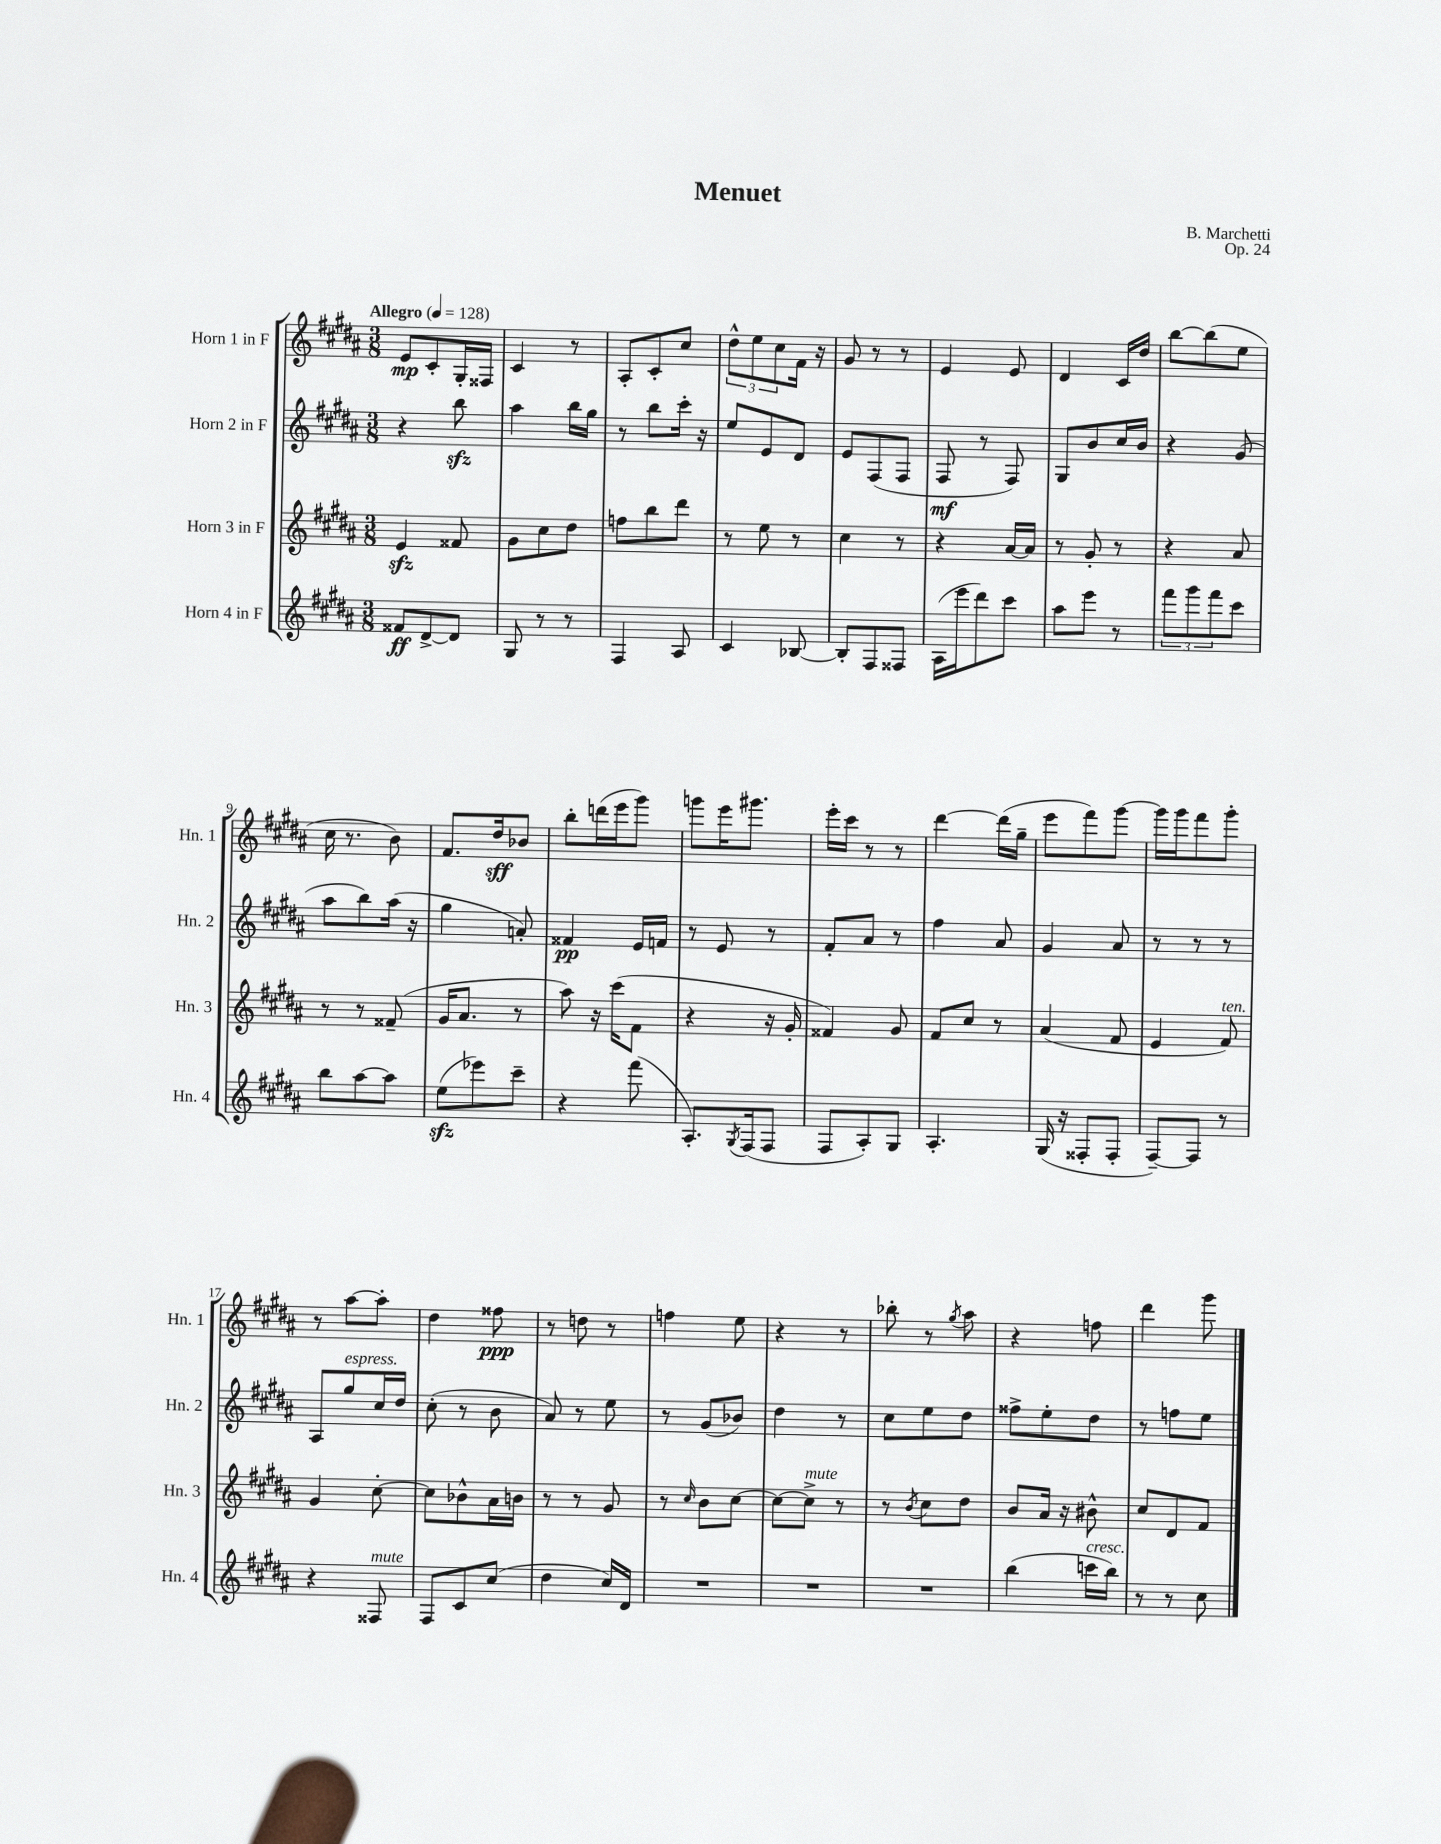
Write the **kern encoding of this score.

**kern	**dynam	**kern	**kern	**dynam	**kern	**dynam
*part4	*part4	*part3	*part2	*part2	*part1	*part1
*staff4	*staff4	*staff3	*staff2	*staff2	*staff1	*staff1
*I"Horn 4 in F	*	*I"Horn 3 in F	*I"Horn 2 in F	*	*I"Horn 1 in F	*
*I'Hn. 4	*	*I'Hn. 3	*I'Hn. 2	*	*I'Hn. 1	*
*clefG2	*	*clefG2	*clefG2	*	*clefG2	*
*k[f#c#g#d#a#]	*	*k[f#c#g#d#a#]	*k[f#c#g#d#a#]	*	*k[f#c#g#d#a#]	*
*M3/8	*	*M3/8	*M3/8	*	*M3/8	*
*MM128	*	*MM128	*MM128	*	*MM128	*
=1	=1	=1	=1	=1	=1	=1
!	!	!	!	!	!LO:TX:a:B:t=Allegro	!
8f##X/L	ff	4ezz/	4r	.	8e/L	mp
[8d#^/	.	.	.	.	8c#'/	.
8d#/J]	.	8f##X/	8bbzz\	.	16G#'/L	.
.	.	.	.	.	16F##X/JJ	.
=2	=2	=2	=2	=2	=2	=2
8G#/	.	8g#\L	4aa#\	.	4c#/	.
8r	.	8cc#\	.	.	.	.
8r	.	8dd#\J	16bb\LL	.	8r	.
.	.	.	16gg#\JJ	.	.	.
=3	=3	=3	=3	=3	=3	=3
4F#/	.	8ffn\L	8r	.	8A#'/L	.
.	.	8bb\	8bb\L	.	8c#'/	.
8A#/	.	8ddd#\J	16ccc#'\Jk	.	8cc#/J	.
.	.	.	16r	.	.	.
=4	=4	=4	=4	=4	=4	=4
4c#/	.	8r	8ee/L	.	12dd#^^\L	.
.	.	.	.	.	12ee\	.
.	.	8ee\	8e/	.	.	.
.	.	.	.	.	12cc#\	.
[8B-X/	.	8r	8d#/J	.	16f#\Jk	.
.	.	.	.	.	16r	.
=5	=5	=5	=5	=5	=5	=5
8B-'/L]	.	4cc#\	8e/L	.	8g#/	.
8F#/	.	.	(8F#/	.	8r	.
8F##X/J	.	8r	8F#/J	.	8r	.
=6	=6	=6	=6	=6	=6	=6
(16A#\LL	.	4r	8F#/	mf	4e/	.
16eee\J	.	.	.	.	.	.
8ddd#\)	.	.	8r	.	.	.
8ccc#\J	.	[16a#/LL	8F#/)	.	8e/	.
.	.	16a#/JJ]	.	.	.	.
=7	=7	=7	=7	=7	=7	=7
8aa#\L	.	8r	8G#/L	.	4d#/	.
8eee\J	.	8g#'/	8b/	.	.	.
8r	.	8r	16cc#/L	.	16c#/LL	.
.	.	.	16b/JJ	.	16dd#/JJ	.
=8	=8	=8	=8	=8	=8	=8
12fff#\L	.	4r	4r	.	[8bb\L	.
12ggg#\	.	.	.	.	.	.
.	.	.	.	.	(8bb\]	.
12fff#\	.	.	.	.	.	.
8ccc#\J	.	8a#/	(8g#/	.	8ee\J	.
!!LO:LB:g=z
=9	=9	=9	=9	=9	=9	=9
8bb\L	.	8r	8aa#\L	.	16cc#\	.
.	.	.	.	.	8.r	.
[8aa#\	.	8r	8bb\)	.	.	.
8aa#\J]	.	(8f##X~/	(16aa#\Jk	.	8b\)	.
.	.	.	16r	.	.	.
=10	=10	=10	=10	=10	=10	=10
(8eezz\L	.	16g#/KL	4gg#\	.	8.f#/L	.
.	.	8.a#/J	.	.	.	.
8eee-X\)	.	.	.	.	.	.
.	.	.	.	.	16dd#/k	sff
8ccc#~\J	.	8r	8an'/)	.	8b-X/J	.
=11	=11	=11	=11	=11	=11	=11
4r	.	8aa#\)	4f##X/	pp	8bb'\L	.
.	.	16r	.	.	(16dddn\L	.
.	.	(16ccc#\KL	.	.	16eee\J	.
(8fff#\	.	8f#\J	16e/LL	.	8ggg#\J)	.
.	.	.	16fn/JJ	.	.	.
=12	=12	=12	=12	=12	=12	=12
8.A#'/L)	.	4r	8r	.	8gggn\L	.
.	.	.	8e/	.	16eee\K	.
8qG#/	.	.	.	.	.	.
(16F#/k	.	.	.	.	8.ggg#X\J	.
8F#/J	.	16r	8r	.	.	.
.	.	16g#'/	.	.	.	.
=13	=13	=13	=13	=13	=13	=13
8F#/L	.	4f##X/)	8f#'/L	.	16eee'\LL	.
.	.	.	.	.	16ccc#\JJ	.
8A#'/)	.	.	8a#/J	.	8r	.
8G#/J	.	8g#/	8r	.	8r	.
=14	=14	=14	=14	=14	=14	=14
4.A#'/	.	8f#/L	4ff#\	.	[4ddd#\	.
.	.	8cc#/J	.	.	.	.
.	.	8r	8a#/	.	(16ddd#\LL]	.
.	.	.	.	.	16gg#~\JJ	.
=15	=15	=15	=15	=15	=15	=15
(16G#/	.	(4a#/	4g#/	.	8eee\L	.
16r	.	.	.	.	.	.
8F##X'/L	.	.	.	.	8fff#\)	.
8F##'/J	.	8f#/	8a#/	.	[8ggg#\J	.
=16	=16	=16	=16	=16	=16	=16
[8F#~/L)	.	4e/	8r	.	16ggg#\LL]	.
.	.	.	.	.	16ggg#\J	.
8F#/J]	.	.	8r	.	8fff#\	.
!	!	!LO:TX:a:i:t=ten.	!	!	!	!
8r	.	8f#/)	8r	.	8ggg#'\J	.
!!LO:LB:g=z
=17	=17	=17	=17	=17	=17	=17
4r	.	4g#/	8A#/L	.	8r	.
!	!	!	!LO:TX:a:i:t=espress.	!	!	!
.	.	.	8gg#/	.	[8aa#\L	.
!LO:TX:a:i:t=mute	!	!	!	!	!	!
8F##X/	.	[8cc#'\	16cc#/L	.	8aa#'\J]	.
.	.	.	16dd#/JJ	.	.	.
=18	=18	=18	=18	=18	=18	=18
8F#/L	.	8cc#\L]	(8cc#'\	.	4dd#\	.
8c#/	.	8b-X^^\	8r	.	.	.
(8cc#/J	.	16a#\L	8b\	.	8ff##X\	ppp
.	.	16bn\JJ	.	.	.	.
=19	=19	=19	=19	=19	=19	=19
4dd#\	.	8r	8a#/)	.	8r	.
.	.	8r	8r	.	8ddn\	.
16cc#/LL)	.	8g#/	8ee\	.	8r	.
16d#/JJ	.	.	.	.	.	.
=20	=20	=20	=20	=20	=20	=20
4.r	.	8r	8r	.	4ffn\	.
.	.	16qqcc#/	.	.	.	.
.	.	8b\L	(8g#/L	.	.	.
.	.	[8cc#\J	8b-X/J)	.	8ee\	.
=21	=21	=21	=21	=21	=21	=21
4.r	.	8cc#\L_	4dd#\	.	4r	.
!	!	!LO:TX:a:i:t=mute	!	!	!	!
.	.	8cc#^\J]	.	.	.	.
.	.	8r	8r	.	8r	.
=22	=22	=22	=22	=22	=22	=22
4.r	.	8r	8cc#\L	.	8bb-X'\	.
.	.	8qb/	.	.	.	.
.	.	8cc#\L	8ee\	.	8r	.
.	.	.	.	.	8qgg#/	.
.	.	8dd#\J	8dd#\J	.	8aa#\	.
=23	=23	=23	=23	=23	=23	=23
(4bb\	.	8b/L	8ff##X^\L	.	4r	.
.	.	16a#/Jk	8ee'\	.	.	.
.	.	16r	.	.	.	.
!LO:TX:a:i:t=cresc.	!	!	!	!	!	!
16cccn\LL	.	8b#X^^\	8dd#\J	.	8ffn\	.
16bb\JJ)	.	.	.	.	.	.
=24	=24	=24	=24	=24	=24	=24
8r	.	8cc#/L	8r	.	4ddd#\	.
8r	.	8d#/	8ffn\L	.	.	.
8cc#\	.	8f#/J	8ee\J	.	8ggg#\	.
==	==	==	==	==	==	==
*-	*-	*-	*-	*-	*-	*-
